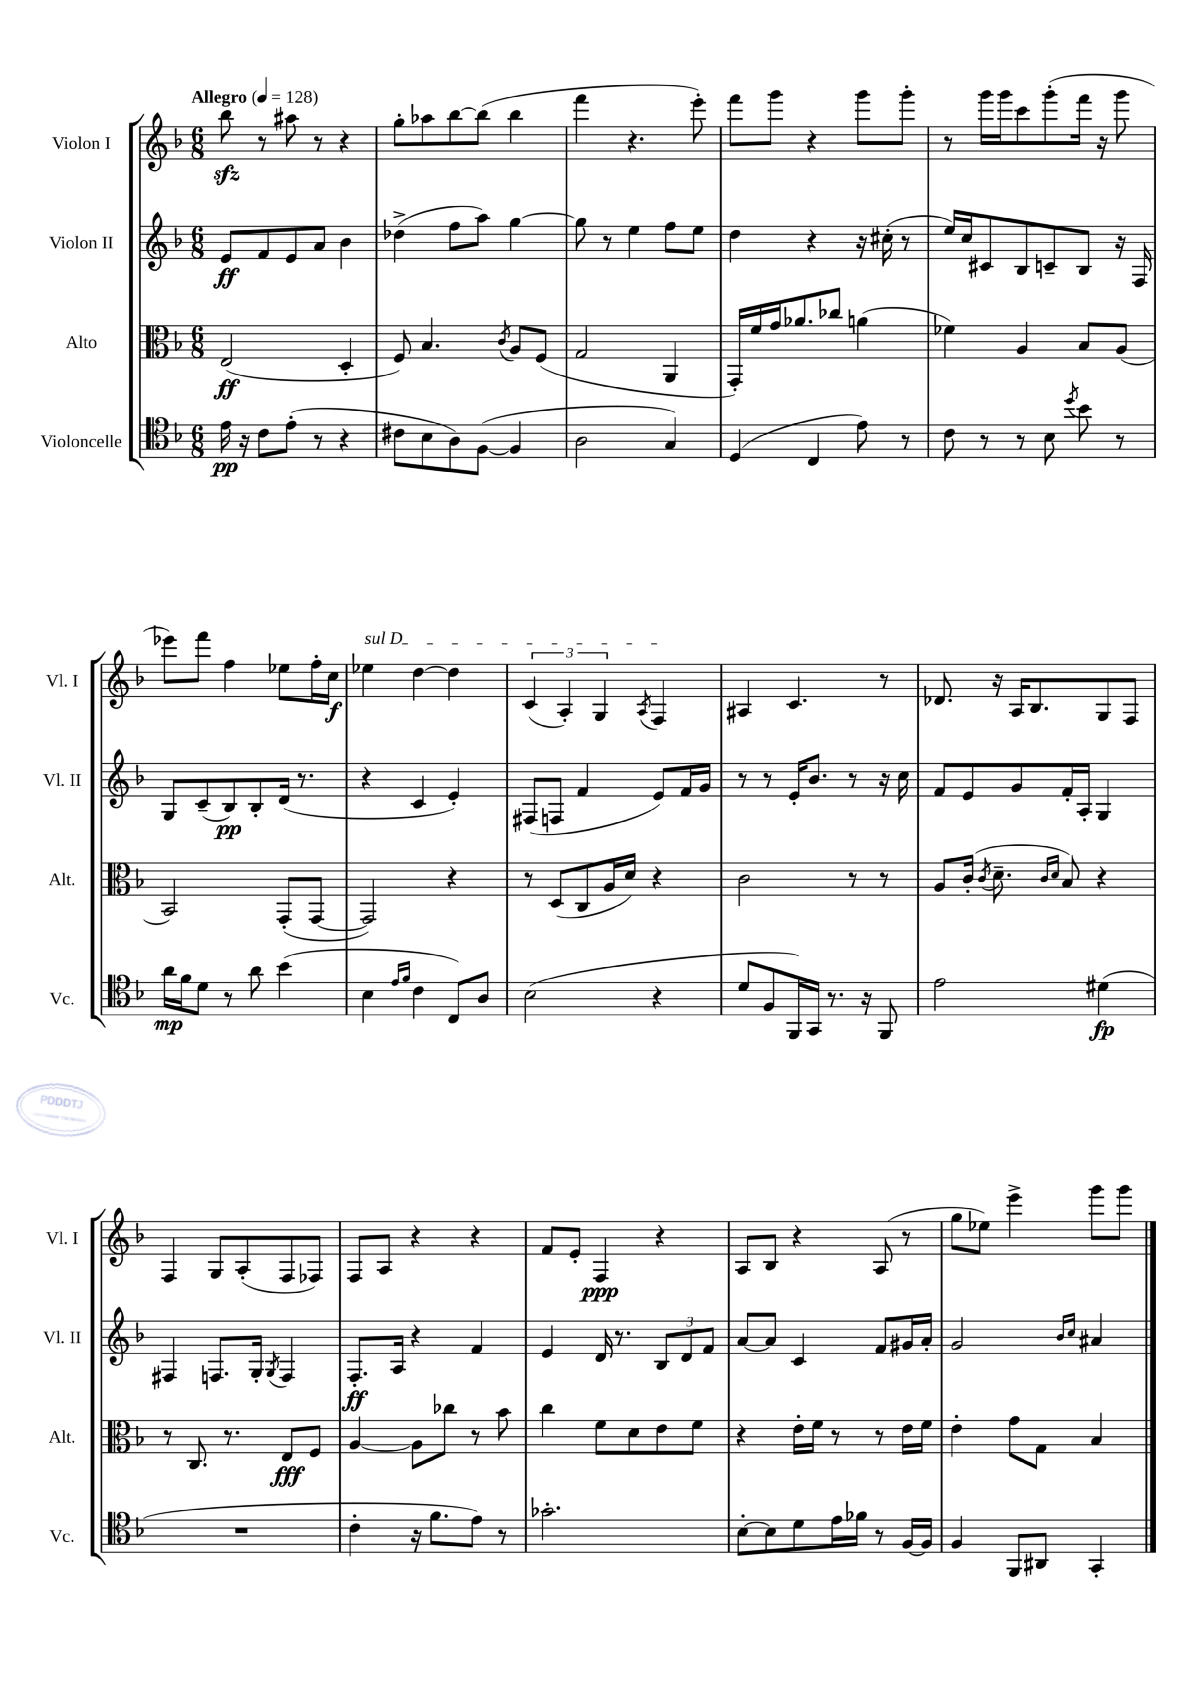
<<
\new StaffGroup <<
\new Staff = "s0" \with { instrumentName = "Violon I" shortInstrumentName = "Vl. I" } {
    \clef treble \key f \major \numericTimeSignature \time 6/8 \tempo "Allegro" 4 = 128
    \autoBeamOff bes''8\sfz r8 ais''8 r8 r4 |
    g''8[-. aes''8 bes''8~ bes''8]( bes''4 |
    f'''4 r4. e'''8-.) |
    f'''8[ g'''8] r4 g'''8[ g'''8]-. |
    r8 g'''16[ g'''16 c'''8 g'''8-.( f'''16] r16 g'''8 |
    ees'''8[) f'''8] f''4 ees''8[ f''16-. c''16]\f |
    \once \override TextSpanner.bound-details.left.text = \markup { \italic "sul D" } ees''4\startTextSpan d''4~ d''4 |
    \tuplet 3/2 { c'4( a4-.) g4 } \acciaccatura { a8 } f4\stopTextSpan |
    ais4 c'4. r8 |
    des'8. r16 a16[ bes8. g8 f8] |
    f4 g8[ a8-.( f8 fes8]) |
    f8[ a8] r4 r4 |
    f'8[ e'8]-. f4\ppp r4 |
    a8[ bes8] r4 a8( r8 |
    g''8[ ees''8]) e'''4-> g'''8[ g'''8] \bar "|." |
}
\new Staff = "s1" \with { instrumentName = "Violon II" shortInstrumentName = "Vl. II" } {
    \clef treble \key f \major \numericTimeSignature \time 6/8
    \autoBeamOff e'8[\ff f'8 e'8 a'8] bes'4 |
    des''4->( f''8[ a''8]) g''4~ |
    g''8 r8 e''4 f''8[ e''8] |
    d''4 r4 r16 cis''16-.( r8 |
    e''16[) c''16 cis'8 bes8 c'8-- bes8] r16 f16 |
    g8[ c'8--( bes8\pp) bes8-. d'16]( r8. |
    r4 c'4 e'4-.) |
    fis8[( f8] f'4 e'8[) f'16 g'16] |
    r8 r8 e'16[-. bes'8.] r8 r16 c''16 |
    f'8[ e'8 g'8 f'16-. a16]-. g4 |
    fis4 f8.[ g16]-. \acciaccatura { g8 } f4 |
    f8.[-.\ff a16] r4 f'4 |
    e'4 d'16 r8. \tuplet 3/2 { bes8[ d'8 f'8] } |
    a'8[~ a'8] c'4 f'8[ gis'16 a'16]-. |
    g'2 \grace { bes'16[ c''16] } ais'4 \bar "|." |
}
\new Staff = "s2" \with { instrumentName = "Alto" shortInstrumentName = "Alt." } {
    \clef alto \key f \major \numericTimeSignature \time 6/8
    \autoBeamOff e2\ff( d4-. |
    f8) bes4. \acciaccatura { c'8 } a8[ f8]( |
    g2 a,4 |
    g,16[-.) f'16 g'16 aes'8. ces''8] a'4( |
    fes'4) a4 bes8[ a8]( |
    bes,2) g,8[-.( g,8]~ |
    g,2) r4 |
    r8 d8[( c8 a16 d'16]) r4 |
    c'2 r8 r8 |
    a8[ c'16]-.( \acciaccatura { c'8 } d'8.-- \grace { c'16[ d'16] } bes8) r4 |
    r8 c8. r8. e8[\fff f8] |
    a4~ a8[ ces''8] r8 bes'8 |
    c''4 f'8[ d'8 e'8 f'8] |
    r4 e'16[-. f'16] r8 r8 e'16[ f'16] |
    e'4-. g'8[ g8] bes4 \bar "|." |
}
\new Staff = "s3" \with { instrumentName = "Violoncelle" shortInstrumentName = "Vc." } {
    \clef tenor \key f \major \numericTimeSignature \time 6/8
    \autoBeamOff e'16\pp r16 c'8[ e'8]-.( r8 r4 |
    cis'8[ bes8 a8) f8]~( f4 |
    a2 g4) |
    d4( c4 e'8) r8 |
    c'8 r8 r8 bes8 \acciaccatura { d''8 } bes'8 r8 |
    a'16[\mp f'16 d'8] r8 a'8 bes'4( |
    bes4 \grace { e'16[ f'16] } c'4 c8[) a8] |
    bes2( r4 |
    d'8[ f8 f,16) g,16] r8. r16 f,8 |
    e'2 dis'4\fp( |
    R2. |
    c'4-. r16 f'8.[ e'8]) r8 |
    ges'2.-. |
    bes8[~-. bes8 d'8 e'16 fes'16] r8 f16[~ f16] |
    f4 f,8[ ais,8] g,4-. \bar "|." |
}
>>
>>
\layout { \context { \Score \remove "Bar_number_engraver" } }
